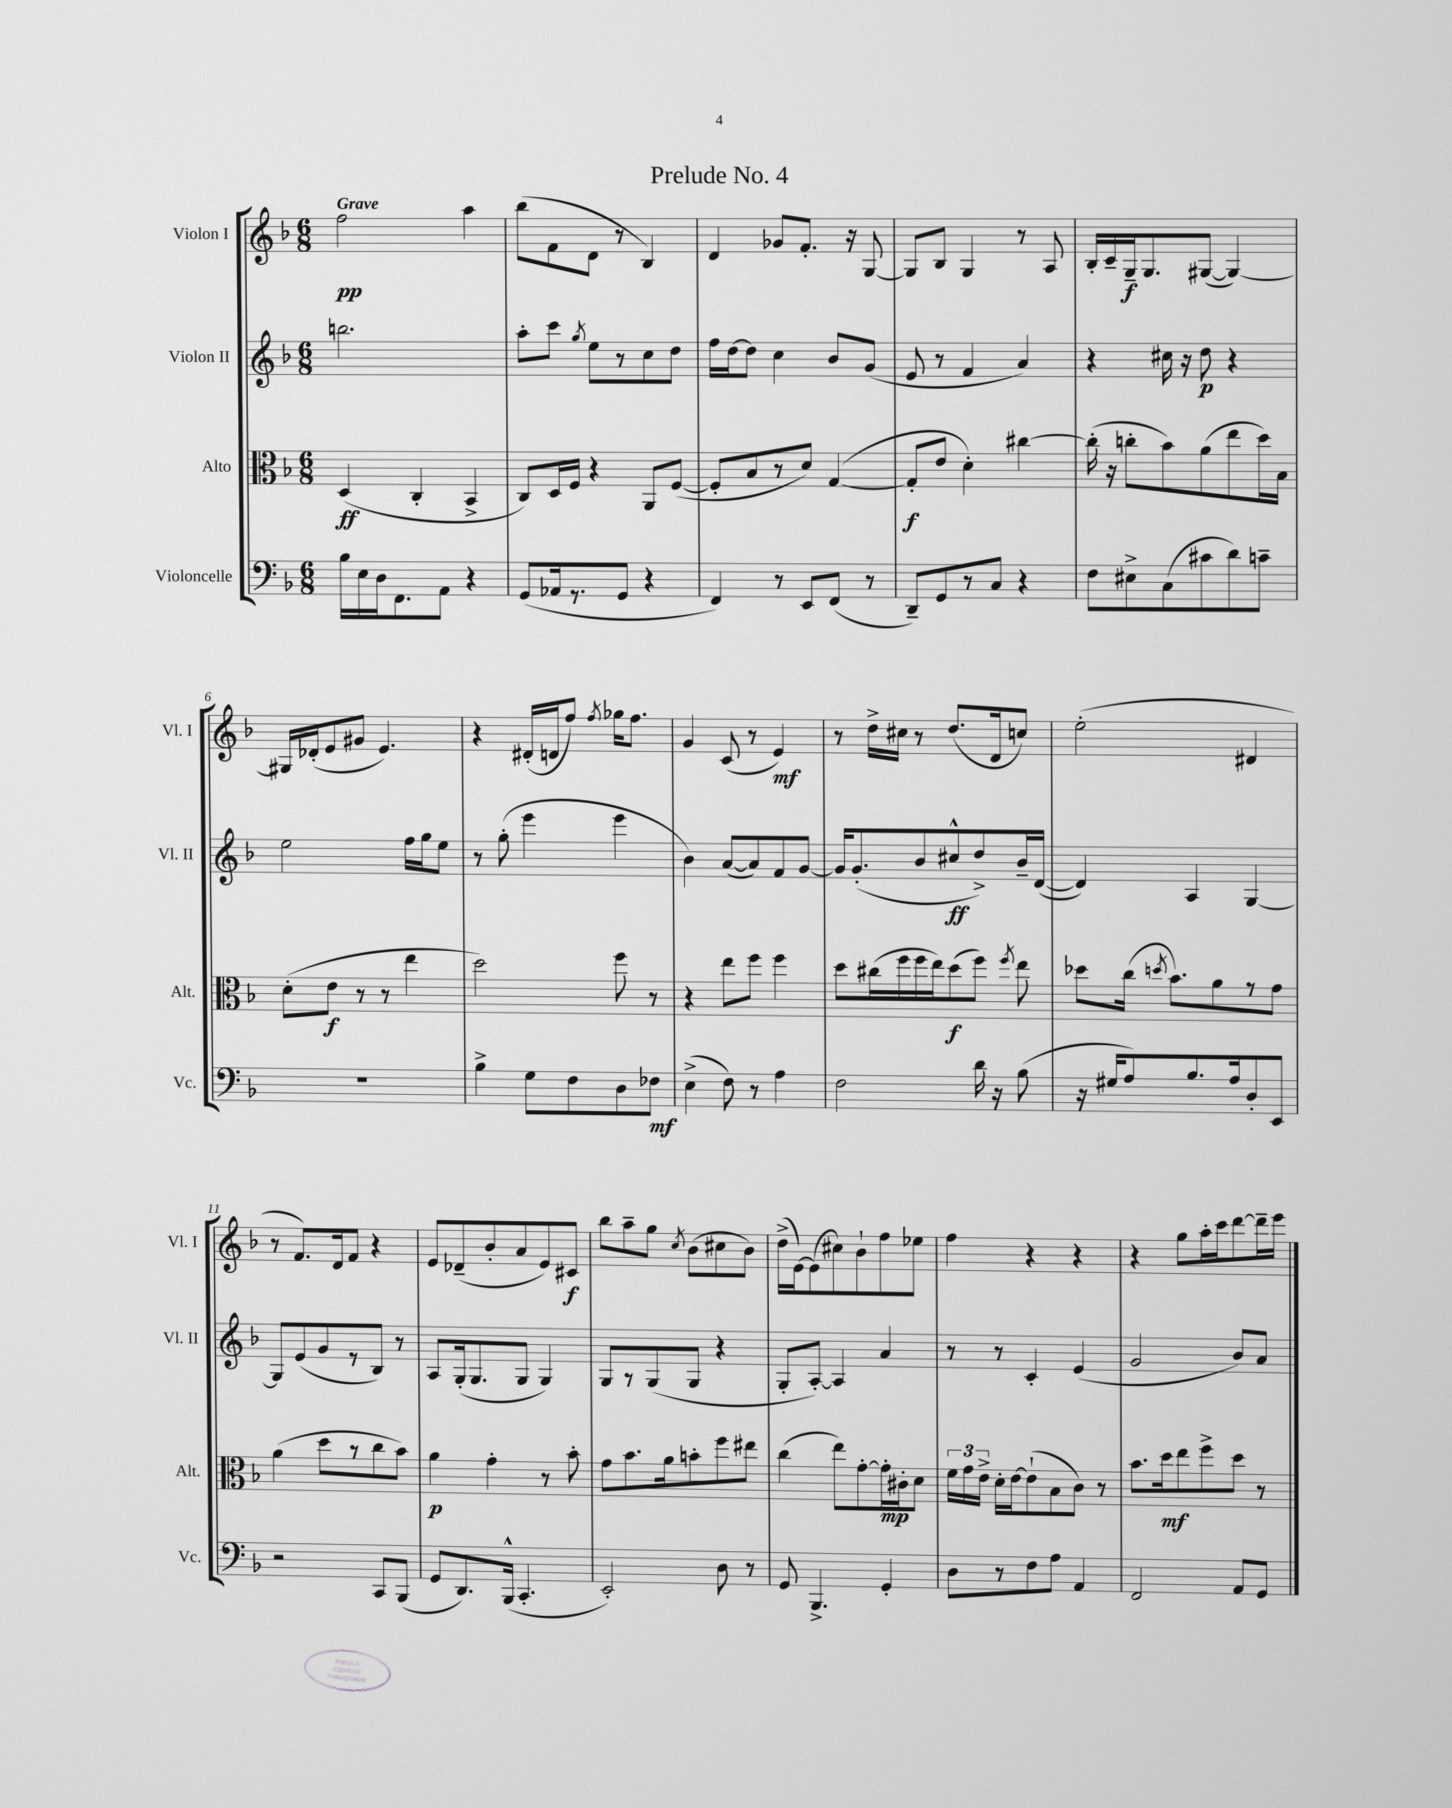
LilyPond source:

\header { title = "Prelude No. 4" }
<<
\new StaffGroup <<
\new Staff = "s0" \with { instrumentName = "Violon I" shortInstrumentName = "Vl. I" } {
    \clef treble \key f \major \numericTimeSignature \time 6/8 \tempo "Grave"
    \autoBeamOff f''2\pp a''4 |
    bes''8[( f'8 d'8] r8 bes4) |
    d'4 ges'8[ f'8.]-. r16 g8~ |
    g8[ bes8] g4 r8 a8 |
    bes16[-. c'16-- g16--\f g8. gis8]~( gis4~) |
    gis16[ des'16-.( e'8 gis'8] e'4.) |
    r4 dis'16[-.( d'16 f''8]) \acciaccatura { f''8 } ges''16[ f''8.] |
    g'4 c'8( r8 e'4\mf) |
    r8 d''16[-> cis''16] r8 d''8.[( d'16 c''8]) |
    e''2-.( dis'4 |
    r8 f'8.[) d'16 f'8] r4 |
    e'8[ des'8--( bes'8-. a'8 e'8) cis'8]\f |
    bes''8[ a''8-- g''8] \acciaccatura { c''8 } bes'8[( cis''8 bes'8]) |
    d''16[->( e'16~) e'8( cis''8) bes'8-! f''8 ees''8] |
    f''4 r4 r4 |
    r4 g''8[ a''16-. c'''16 d'''8~ d'''16-- e'''16] \bar "|." |
}
\new Staff = "s1" \with { instrumentName = "Violon II" shortInstrumentName = "Vl. II" } {
    \clef treble \key f \major \numericTimeSignature \time 6/8
    \autoBeamOff b''2. |
    a''8[-. c'''8] \acciaccatura { g''8 } e''8[ r8 c''8 d''8] |
    f''16[ d''16~ d''8] c''4 bes'8[ g'8]( |
    e'8 r8 f'4 a'4) |
    r4 cis''16 r16 d''8\p r4 |
    e''2 f''16[ g''16 e''8] |
    r8 g''8-.( e'''4 e'''4 |
    bes'4) a'8[~( a'8) f'8 g'8]~ |
    g'16[ g'8.-.( bes'8 cis''8-^\ff d''8->) bes'16-- d'16]~( |
    d'4) a4 g4~ |
    g8[ e'8( g'8 r8 bes8]) r8 |
    a8[ g16-.( g8. g8] g4) |
    g8[ r8 g8( g8] r4 |
    g8[-. a8]~-.) a4 a'4 |
    r8 r8 c'4-. e'4( |
    g'2 bes'8[) a'8] \bar "|." |
}
\new Staff = "s2" \with { instrumentName = "Alto" shortInstrumentName = "Alt." } {
    \clef alto \key f \major \numericTimeSignature \time 6/8
    \autoBeamOff d4\ff( c4-. bes,4-> |
    c8[) d16 f16] r4 a,8[ f8]~( |
    f8[-. bes8 r8 d'8]) g4~( |
    g8[-.\f e'8] d'4-.) cis''4~ |
    cis''16-.( r16 c''8[-. bes'8) a'8( e''8 d''16) bes16] |
    d'8[-.( e'8]\f r8 r8 e''4 |
    d''2) f''8 r8 |
    r4 e''8[ f''8] f''4 |
    d''8[ cis''16( f''16 f''16 e''16) d''8\f( f''8]) \acciaccatura { f''8 } e''8 |
    des''8[ c''16]( \acciaccatura { d''8 } bes'8.[) a'8 r8 g'8] |
    a'4( d''8[ r8 c''8 bes'8]) |
    a'4\p g'4-. r8 bes'8-. |
    g'8[ bes'8. a'16 b'8-. f''8 eis''8] |
    c''4( e''8[) g'8~-. g'16-.\mp cis'16-. d'8] |
    \tuplet 3/2 { f'16[ g'16 e'16]-> } d'16[-. e'16~ e'8-!( bes8 c'8]) r8 |
    bes'8.[ d''16\mf e''8 f''8-> d''8] r8 \bar "|." |
}
\new Staff = "s3" \with { instrumentName = "Violoncelle" shortInstrumentName = "Vc." } {
    \clef bass \key f \major \numericTimeSignature \time 6/8
    \autoBeamOff bes16[ e16 d16 f,8. a,8] r4 |
    g,8[( aes,16 r8. g,8] r4 |
    f,4) r8 e,8[ f,8]( r8 |
    d,8[--) g,8 r8 c8] r4 |
    f8[ eis8-> c8( cis'8 d'8) c'8]-- |
    R2. |
    bes4-> g8[ f8 d8 fes8]\mf |
    e4->( f8) r8 a4 |
    f2 d'16 r16 bes8( |
    r16 gis16[ a8) bes8. a16 d8-. e,8] |
    r2 c,8[ bes,,8]( |
    g,8[ d,8.) bes,,16]-^( c,4.-. |
    e,2-.) d8 r8 |
    g,8 bes,,4.-> g,4-. |
    d8[ r8 f8 a8] a,4 |
    f,2 a,8[ g,8] \bar "|." |
}
>>
>>
